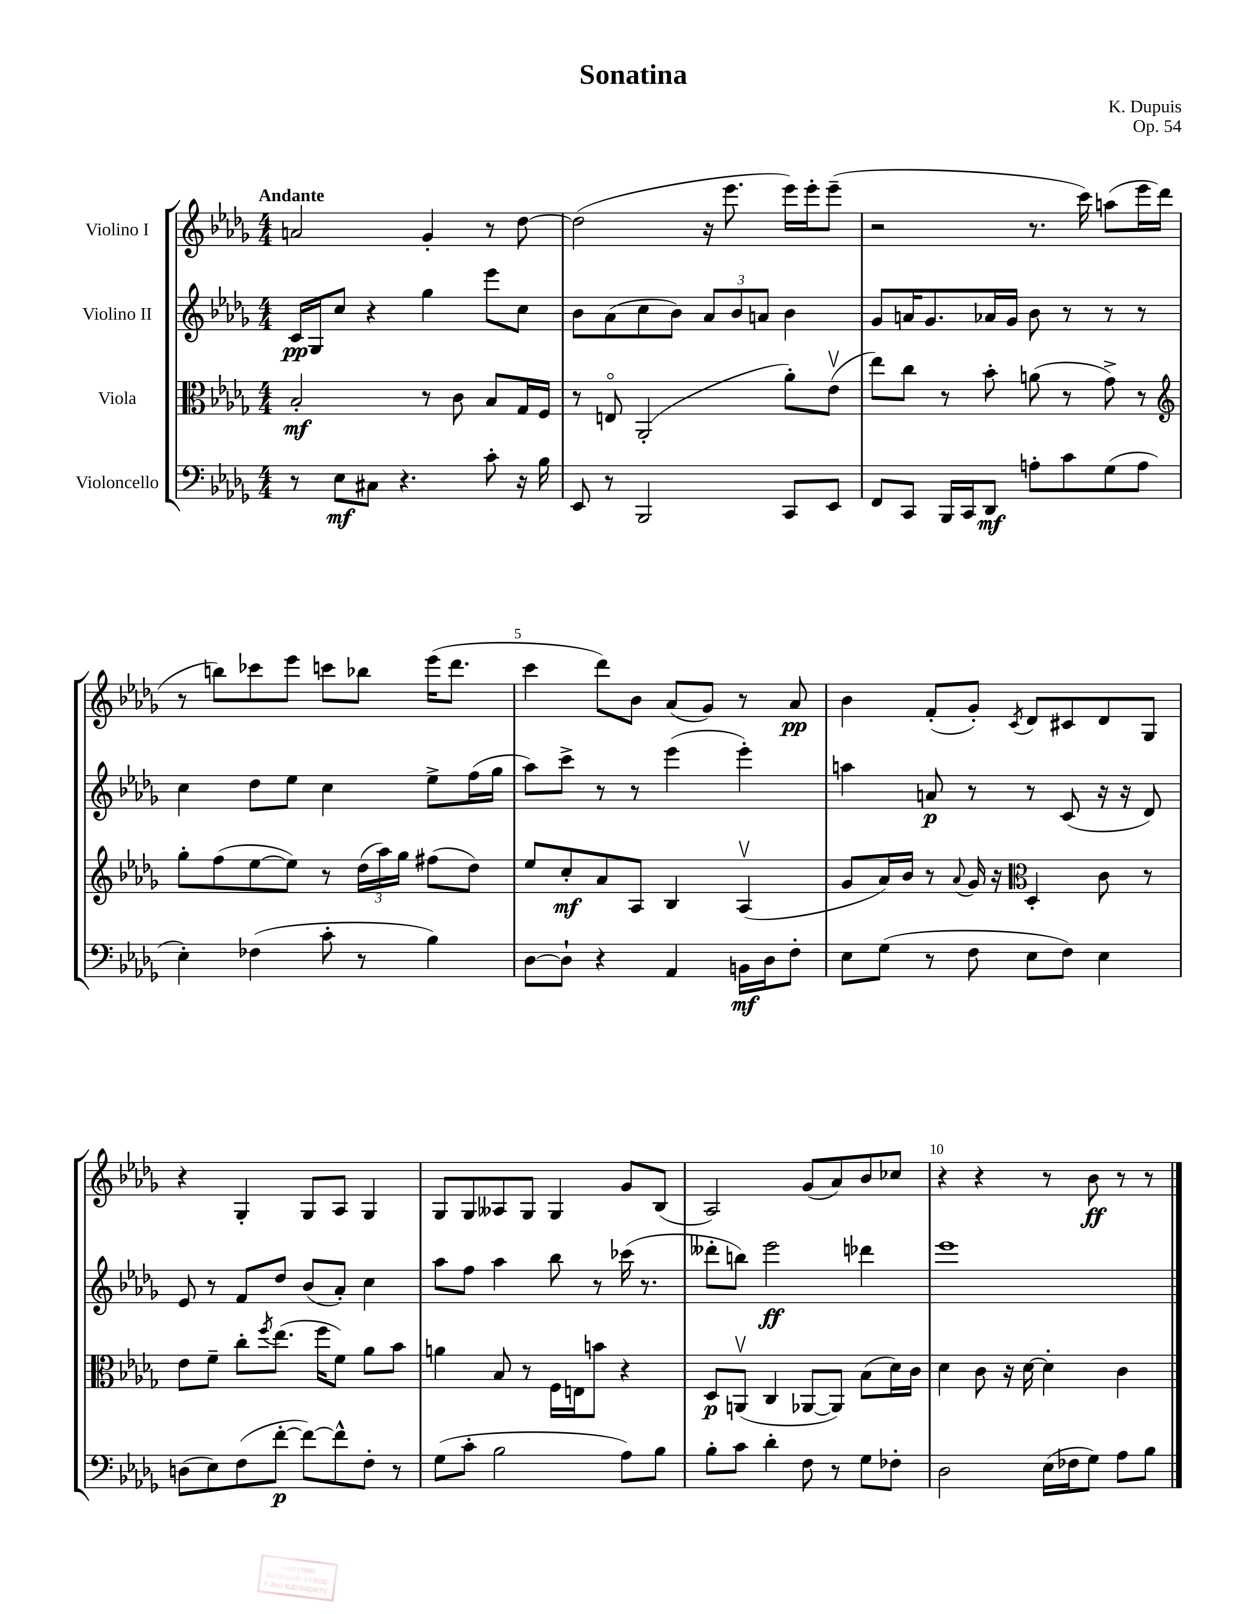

**kern	**kern	**kern	**kern
*staff4	*staff3	*staff2	*staff1
*clefF4	*clefC3	*clefG2	*clefG2
*k[b-e-a-d-g-]	*k[b-e-a-d-g-]	*k[b-e-a-d-g-]	*k[b-e-a-d-g-]
*M4/4	*M4/4	*M4/4	*M4/4
8r	2B-'	16c	2a
.	.	16G-	.
8E-	.	8cc	.
8C#	.	4r	.
4.r	.	.	.
.	8r	4gg-	4g-'
.	8c	.	.
8c'	8B-	8eee-	8r
16r	16G-	8cc	[8dd-
16B-	16F	.	.
=	=	=	=
8EE-	8r	8b-	(2dd-]
8r	8Eo	(8a-	.
2BBB-	(2AA-'	8cc	.
.	.	8b-)	.
.	.	12a-	16r
.	.	.	8.eee-
.	.	12b-	.
.	.	12a	.
8CC	8a-')	4b-	16eee-)
.	.	.	16eee-'
8EE-	(8e-v	.	(8eee-~
=	=	=	=
8FF	8ee-)	8g-	2r
8CC	8cc	16a	.
.	.	8.g-	.
16BBB-	8r	.	.
16CC	.	.	.
8DD-	8b-'	16a-	.
.	.	16g-	.
8A'	(8a	8b-	8.r
8c	8r	8r	.
.	.	.	16ccc)
(8G-	8g-^)	8r	(8aa
8A	8r	8r	16eee-
.	.	.	16ddd-
=	=	=	=
*	*clefG2	*	*
4E-')	8gg-'	4cc	8r
.	(8ff	.	8bb)
(4F-	[8ee-	8dd-	8ccc-
.	8ee-])	8ee-	8eee-
8c'	8r	4cc	8ccc
8r	(24dd-	.	8bb-
.	24aa-)	.	.
.	24gg-	.	.
4B-)	(8ff#	8ee-^	(16eee-
.	.	.	8.ddd-
.	8dd-)	(16ff	.
.	.	16gg-	.
=	=	=	=
[8D-	8ee-	8aa-)	4ccc
8D-`]	8cc'	8ccc^	.
4r	8a-	8r	8ddd-)
.	8A-	8r	8b-
4AA-	4B-	(4eee-	(8a-
.	.	.	8g-)
16BB	(4A-v	4eee-')	8r
16D-	.	.	.
8F'	.	.	8a-
=	=	=	=
8E-	8g-	4aa	4b-
(8G-	16a-)	.	.
.	16b-	.	.
8r	8r	8a	(8f'
.	8qqa-	.	.
8F	16g-	8r	8g-')
.	16r	.	.
*	*clefC3	*	*
.	.	.	8qc
8E-	4D-'	8r	8d-
8F)	.	(8c	8c#
4E-	8c	16r	8d-
.	.	16r	.
.	8r	8d-)	8G-
=	=	=	=
(8D	8e-	8e-	4r
8E-)	8f~	8r	.
(8F	8cc'	8f	4G-'
.	8qff	.	.
[8f'	(8.ee-	8dd-	.
8f_)	.	(8b-	8G-
.	16ff	.	.
8f^^]	8f)	8a-')	8A-
8F'	8a-	4cc	4G-
8r	8b-	.	.
=	=	=	=
(8G-	4a	8aa-	8G-
8c'	.	8ff	8G-
2B-	8B-	4aa-	8A--
.	8r	.	8G-
.	16F	8bb-	4G-
.	16E	.	.
.	8b	8r	.
8A-)	4r	(16ccc-	8g-
.	.	8.r	.
8B-	.	.	(8B-
=	=	=	=
8B-'	8D-	8ddd--'	2A-)
8c	(8AAv	8bb)	.
4d-'	4C	2eee-	.
8F	[8AA-	.	(8g-
8r	8AA-])	.	8a-)
8G-	(8B-	4ddd-	8b-
8F-'	16d-)	.	8cc-
.	16c	.	.
=	=	=	=
2D-	4d-	1eee-	4r
.	8c	.	4r
.	16r	.	.
.	[16d-	.	.
(16E-	4d-']	.	8r
16F-	.	.	.
8G-)	.	.	8b-
8A-	4c	.	8r
8B-	.	.	8r
==	==	==	==
*-	*-	*-	*-
